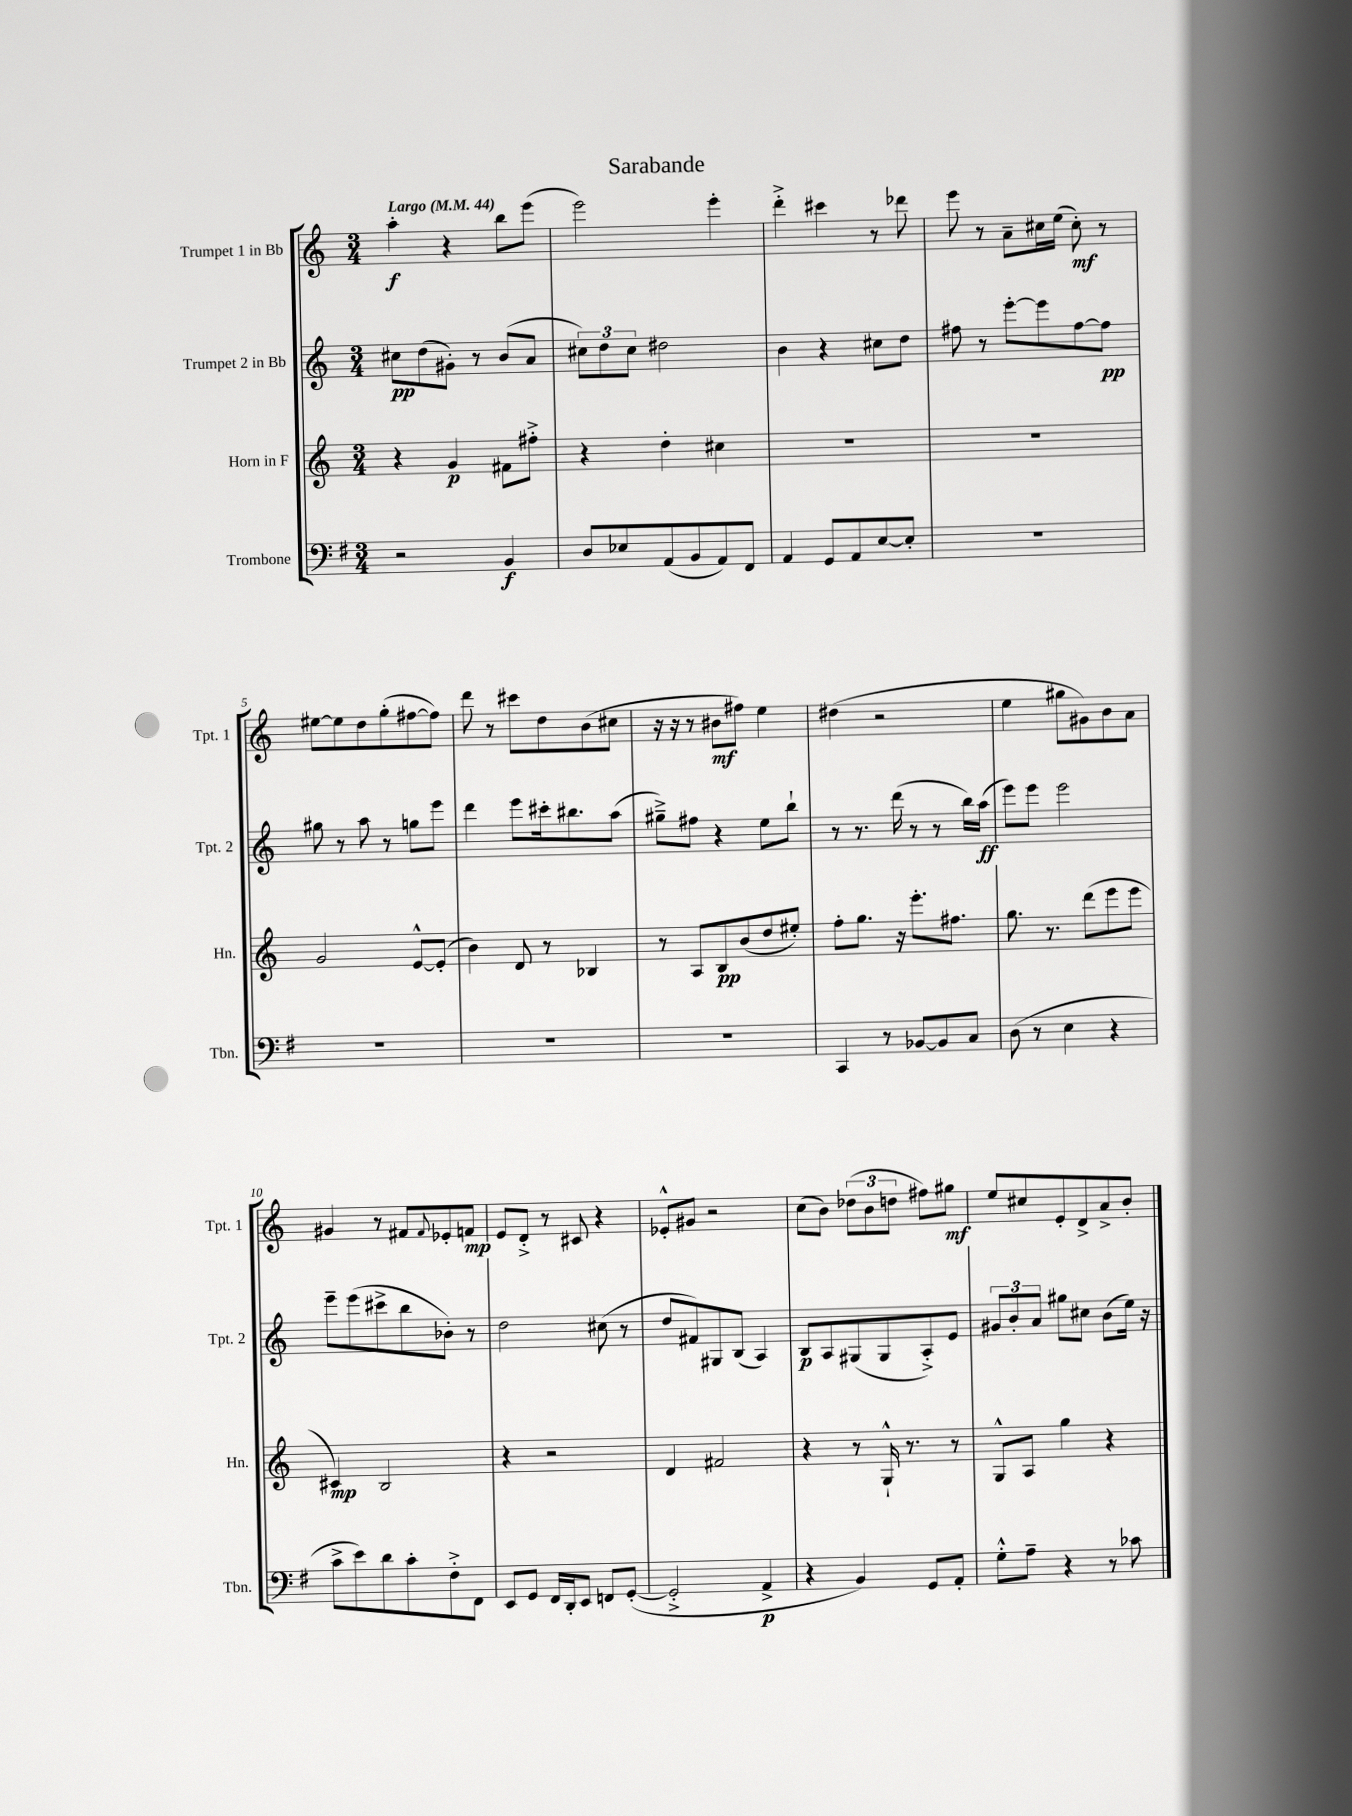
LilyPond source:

\header { title = "Sarabande" }
<<
\new StaffGroup <<
\new Staff = "s0" \with { instrumentName = "Trumpet 1 in Bb" shortInstrumentName = "Tpt. 1" } {
    \clef treble \key c \major \numericTimeSignature \time 3/4 \tempo "Largo" 4 = 44
    a''4-.\f r4 b''8 e'''8( |
    e'''2) e'''4-. |
    d'''4-.-> cis'''4 r8 des'''8 |
    e'''8 r8 a'8-- cis''16 e''16( cis''8-.\mf) r8 |
    eis''8~ eis''8 d''8 g''8-.( fis''8~ fis''8) |
    d'''8 r8 cis'''8 d''8 b'8( cis''8 |
    r16 r16 r8 bis'8\mf fis''8) e''4 |
    dis''4( r2 |
    e''4 gis''8 gis'8) b'8 a'8 |
    gis'4 r8 fis'8 \appoggiatura { fis'8 } ees'8-. f'8\mp |
    e'8 d'8-.-> r8 cis'8 r4 |
    ees'8-.-^ gis'8 r2 |
    c''8( b'8) \tuplet 3/2 { des''8( b'8 d''8 } fis''8) gis''8\mf |
    e''8 cis''8 e'8-. d'8-> a'8-> b'8-. \bar "|." |
}
\new Staff = "s1" \with { instrumentName = "Trumpet 2 in Bb" shortInstrumentName = "Tpt. 2" } {
    \clef treble \key c \major \numericTimeSignature \time 3/4
    cis''8\pp d''8( gis'8-.) r8 b'8( a'8 |
    \tuplet 3/2 { cis''8) d''8 cis''8 } dis''2 |
    b'4 r4 cis''8 d''8 |
    fis''8 r8 e'''8~-. e'''8 fis''8~ fis''8\pp |
    gis''8 r8 a''8 r8 g''8 e'''8 |
    d'''4 e'''8 cis'''16-. bis''8. a''8( |
    gis''8--->) fis''8 r4 e''8 b''8-! |
    r8 r8. d'''16( r8 r8 b''16) a''16\ff( |
    e'''8) e'''8 e'''2 |
    e'''8-- e'''8( cis'''8-> b''8 bes'8-.) r8 |
    d''2 cis''8( r8 |
    d''8 fis'8) gis8 b8( a4) |
    b8\p a8 gis8( gis8 a8-.->) e'8 |
    \tuplet 3/2 { gis'8 b'8-. a'8 } gis''8 cis''8 b'8( e''16) r16 \bar "|." |
}
\new Staff = "s2" \with { instrumentName = "Horn in F" shortInstrumentName = "Hn." } {
    \clef treble \key c \major \numericTimeSignature \time 3/4
    r4 g'4\p fis'8 fis''8-.-> |
    r4 d''4-. cis''4 |
    R2. |
    R2. |
    g'2 e'8~-^ e'8-.( |
    b'4) d'8 r8 bes4 |
    r8 a8 b8\pp b'8( d''8 eis''8-.) |
    f''8-. g''8. r16 e'''8.-. fis''8. |
    g''8. r8. d'''8( e'''8 e'''8 |
    cis'4\mp) b2 |
    r4 r2 |
    d'4 fis'2 |
    r4 r8 g16-!-^ r8. r8 |
    g8-^ a8 g''4 r4 \bar "|." |
}
\new Staff = "s3" \with { instrumentName = "Trombone" shortInstrumentName = "Tbn." } {
    \clef bass \key g \major \numericTimeSignature \time 3/4
    r2 b,4\f |
    d8 ees8 a,8( b,8 a,8) fis,8 |
    a,4 g,8 a,8 e8~ e8-. |
    R2. |
    R2. |
    R2. |
    R2. |
    c,4 r8 bes,8~ bes,8 c8 |
    d8( r8 e4 r4 |
    c'8-> e'8) d'8 c'8-. fis8-.-> fis,8 |
    e,8 g,8 fis,16 d,16-. e,8 f,8 g,8~-.( |
    g,2-.-> a,4->\p |
    r4 b,4) g,8 a,8-. |
    g8-.-^ a8-- r4 r8 ces'8 \bar "|." |
}
>>
>>
